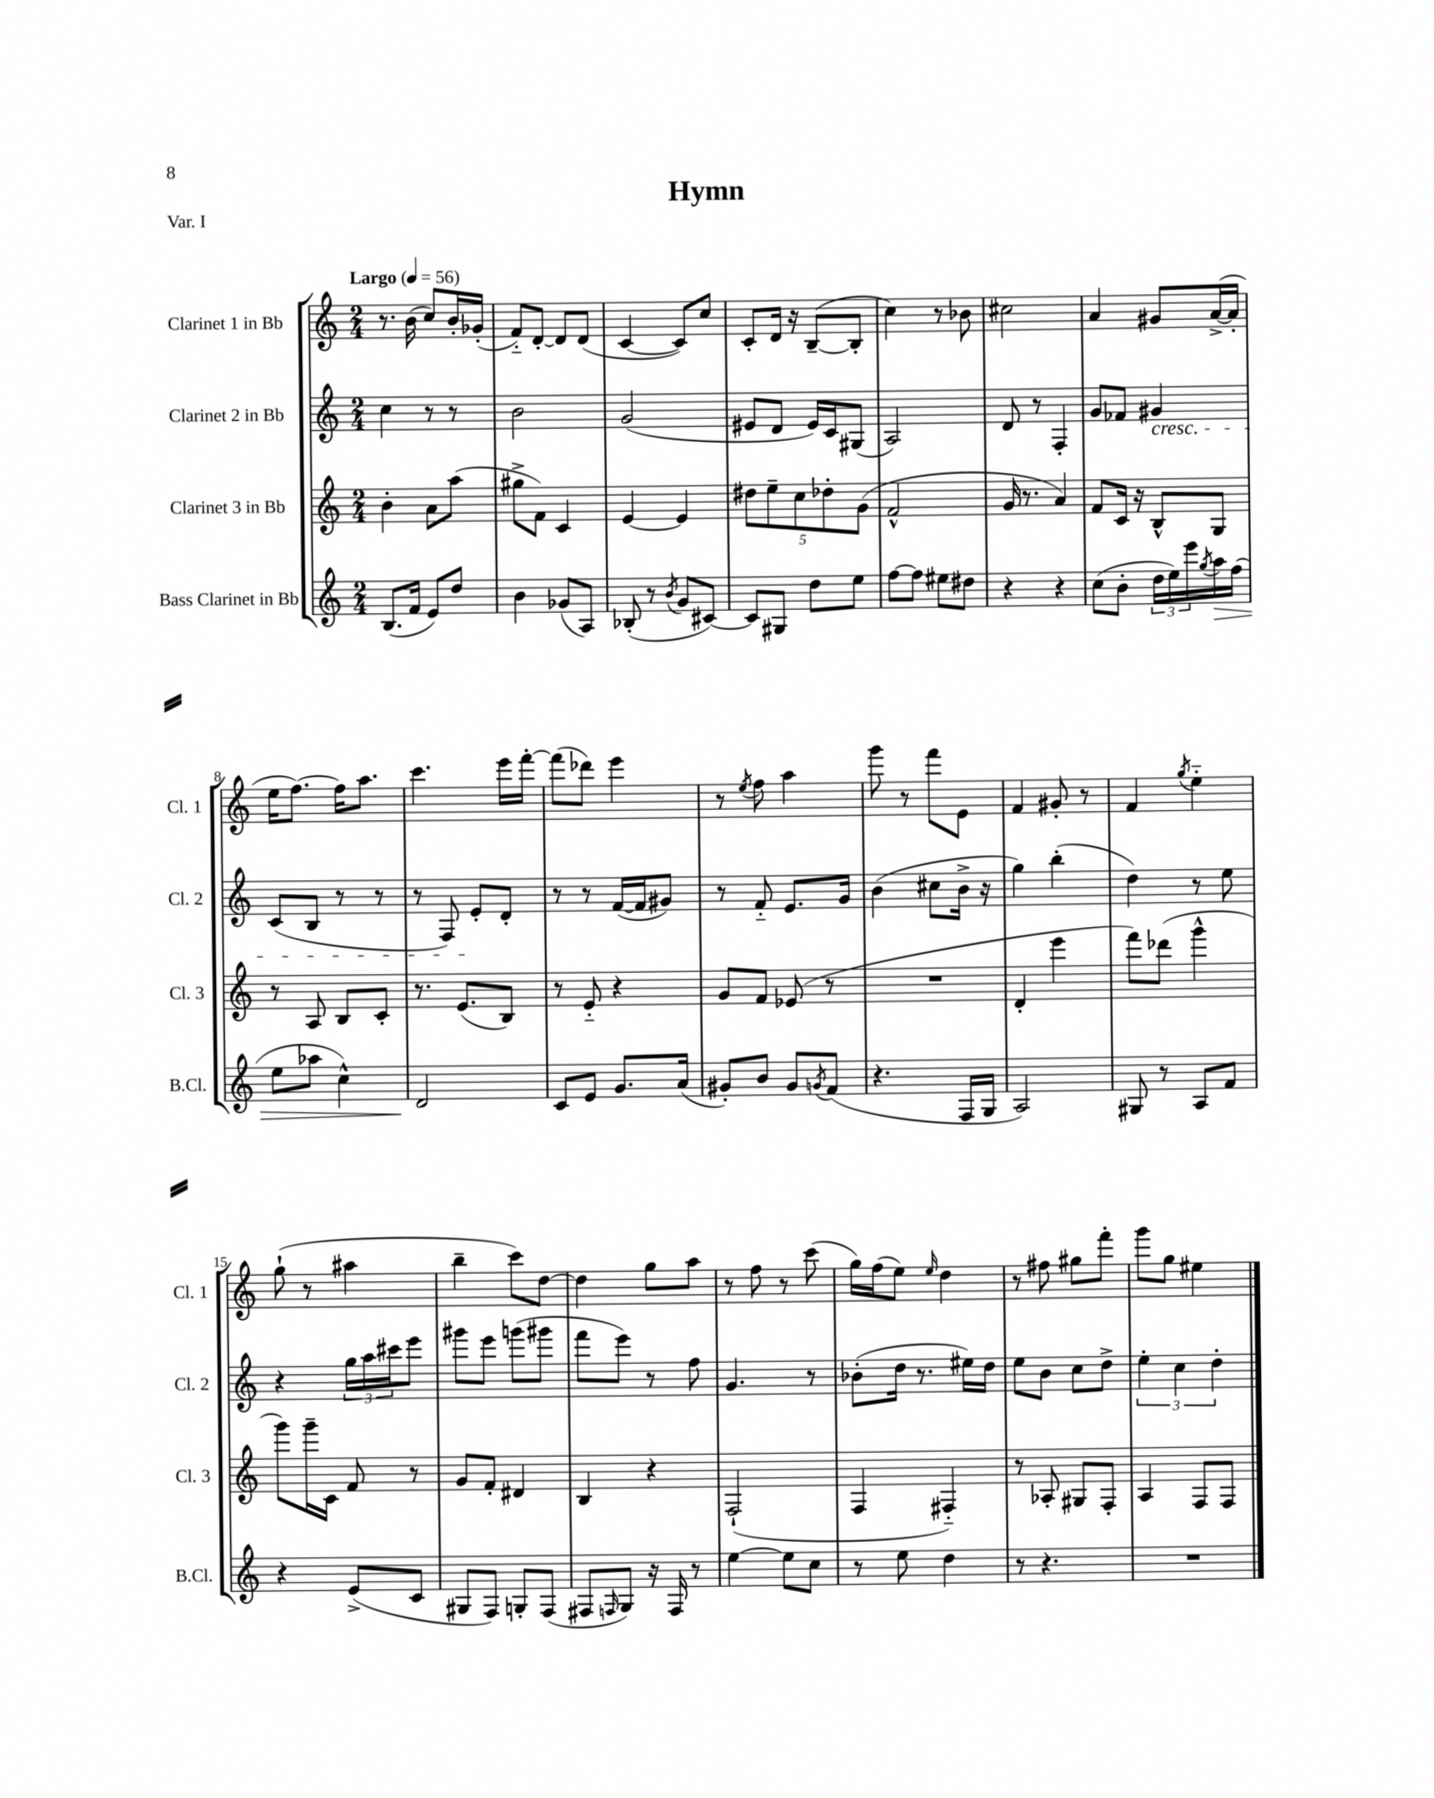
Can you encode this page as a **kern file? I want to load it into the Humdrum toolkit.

**kern	**dynam	**kern	**kern	**kern
*part4	*part4	*part3	*part2	*part1
*staff4	*staff4	*staff3	*staff2	*staff1
*I"Bass Clarinet in Bb	*	*I"Clarinet 3 in Bb	*I"Clarinet 2 in Bb	*I"Clarinet 1 in Bb
*I'B.Cl.	*	*I'Cl. 3	*I'Cl. 2	*I'Cl. 1
*clefG2	*	*clefG2	*clefG2	*clefG2
*k[]	*	*k[]	*k[]	*k[]
*M2/4	*	*M2/4	*M2/4	*M2/4
*MM56	*	*MM56	*MM56	*MM56
=1	=1	=1	=1	=1
!	!	!	!	!LO:TX:a:B:t=Largo
(8.B/L	.	4b'\	4cc\	8.r
16f/Jk	.	.	.	(16b\
8e/L)	.	8a\L	8r	8cc/L)
8dd/J	.	(8aa\J	8r	16b'/L
.	.	.	.	(16g-X'/JJ
=2	=2	=2	=2	=2
4b\	.	8gg#X^\L	2b\	8f/L)
.	.	8f\J)	.	[8d'/J
(8g-X/L	.	4c/	.	8d/L]
8A/J)	.	.	.	(8d/J
=3	=3	=3	=3	=3
(8B-X'/	.	[4e/	(2g/	[4c/
8r	.	.	.	.
8qb/	.	.	.	.
8g/L	.	4e/]	.	8c/L])
[8c#X/J)	.	.	.	8cc/J
=4	=4	=4	=4	=4
8c#/L]	.	10dd#X\L	8e#X/L	8c'/L
.	.	10ee~\	.	.
8G#X/J	.	.	8d/J	16d/Jk
.	.	.	.	16r
.	.	10cc\	.	.
8dd\L	.	.	16e#/LL)	([8B~/L
.	.	10dd-X'\	.	.
.	.	.	16c/J	.
8ee\J	.	.	(8G#X/J	8B'/J]
.	.	(10g\J	.	.
=5	=5	=5	=5	=5
[8ff\L	.	2f^^/	2A/)	4cc\)
8ff\J]	.	.	.	.
8ee#X\L	.	.	.	8r
8dd#X\J	.	.	.	8b-X\
=6	=6	=6	=6	=6
4r	.	16g/	8d/	2cc#X\
.	.	8.r	.	.
.	.	.	8r	.
4r	.	4a/)	4F'/	.
=7	=7	=7	=7	=7
(8cc\L	.	8f/L	8g/L	4a/
8b'\J	.	16c/Jk	8f-X/J	.
.	.	16r	.	.
!	!	!	!LO:TX:b:i:t=cresc.	!
24dd\LL	.	8B^^/L	4g#X/	8g#X/L
24ee\)	.	.	.	.
24eee\	.	.	.	.
8qgg/	.	.	.	.
!	!LO:HP:b	!	!	!
16aa\	>	8G/J	.	([16a^/L
(16ff\JJ	.	.	.	16a'/JJ]
!!LO:LB:g=z
=8	=8	=8	=8	=8
8ee\L	.	8r	(8c/L	16ee\KL
.	.	.	.	[8.ff\J)
8aa-X\J	.	8A/	8B/J	.
4cc^^\)	.	8B/L	8r	16ff\KL]
.	.	.	.	8.aa\J
.	.	8c'/J	8r	.
=9	=9	=9	=9	=9
2d/	.	8.r	8r	4.ccc\
.	.	.	8F/)	.
.	.	(8.e/L	.	.
.	.	.	8e'/L	.
.	.	8B/J)	8d'/J	16eee\LL
.	.	.	.	[16fff'\JJ
.	]	.	.	.
=10	=10	=10	=10	=10
8c/L	.	8r	8r	(8fff\L]
8e/J	.	8e/	8r	8ddd-X\J)
8.g/L	.	4r	([16f/LL	4eee\
.	.	.	16f/J]	.
.	.	.	8g#X/J)	.
(16a/Jk	.	.	.	.
=11	=11	=11	=11	=11
8g#X'/L)	.	8g/L	8r	8r
.	.	.	.	8qee/
8b/J	.	8f/J	8f/	8ff\
8g#/L	.	(8e-X/	8.e/L	4aa\
8qgn/	.	.	.	.
(8f/J	.	8r	.	.
.	.	.	16g/Jk	.
=12	=12	=12	=12	=12
4.r	.	2r	(4b\	8ggg\
.	.	.	.	8r
.	.	.	8cc#X\L	8fff\L
16F/LL	.	.	16b^\Jk	8e\J
16G/JJ	.	.	16r	.
=13	=13	=13	=13	=13
2A/)	.	4d'/	4gg\)	4f/
.	.	4eee\	(4bb'\	8g#X'/
.	.	.	.	8r
=14	=14	=14	=14	=14
8G#X/	.	8fff\L)	4dd\)	4f/
8r	.	(8ddd-X\J	.	.
.	.	.	.	8qgg/
8A/L	.	4ggg^^\	8r	4ee\
8f/J	.	.	8ee\	.
!!LO:LB:g=z
=15	=15	=15	=15	=15
4r	.	8ggg\L)	4r	(8gg`\
.	.	16ggg~\L	.	8r
.	.	16c\JJ	.	.
(8e^/L	.	8f/	24gg\LL	4aa#X\
.	.	.	24aa\	.
.	.	.	24ccc#X\J	.
8c/J	.	8r	8eee\J	.
=16	=16	=16	=16	=16
8G#X/L	.	8g/L	8ggg#X\L	4bb~\
8F/J)	.	8f'/J	8eee\J	.
8Gn'/L	.	4d#X/	(8gggn\L	8ccc\L)
(8F/J	.	.	8ggg#X\J	[8dd\J
=17	=17	=17	=17	=17
8F#X/L	.	4B/	8fff\L	4dd\]
16qqFn/	.	.	.	.
8G/J)	.	.	8eee\J)	.
16r	.	4r	8r	8gg\L
16F/	.	.	.	.
8r	.	.	8ff\	8aa\J
=18	=18	=18	=18	=18
[4ee\	.	(2F`/	4.g/	8r
.	.	.	.	8ff\
8ee\L]	.	.	.	8r
8cc\J	.	.	8r	(8ccc\
=19	=19	=19	=19	=19
8r	.	4F/	(8b-X'\L	16gg\LL)
.	.	.	.	(16ff\J
8ee\	.	.	16dd\Jk	8ee\J)
.	.	.	8.r	.
.	.	.	.	16qqee/
4dd\	.	4F#X/)	.	4dd\
.	.	.	16ee#X\LL)	.
.	.	.	16dd\JJ	.
=20	=20	=20	=20	=20
8r	.	8r	8ee\L	8r
4.r	.	8A-X'/	8b\J	8ff#X\
.	.	8G#X/L	8cc\L	8gg#X\L
.	.	8F'/J	8dd^\J	8fff'\J
=21	=21	=21	=21	=21
2r	.	4A/	6ee'\	8ggg\L
.	.	.	.	8gg\J
.	.	.	6cc\	.
.	.	8F/L	.	4ee#X\
.	.	.	6dd'\	.
.	.	8F/J	.	.
==	==	==	==	==
*-	*-	*-	*-	*-
